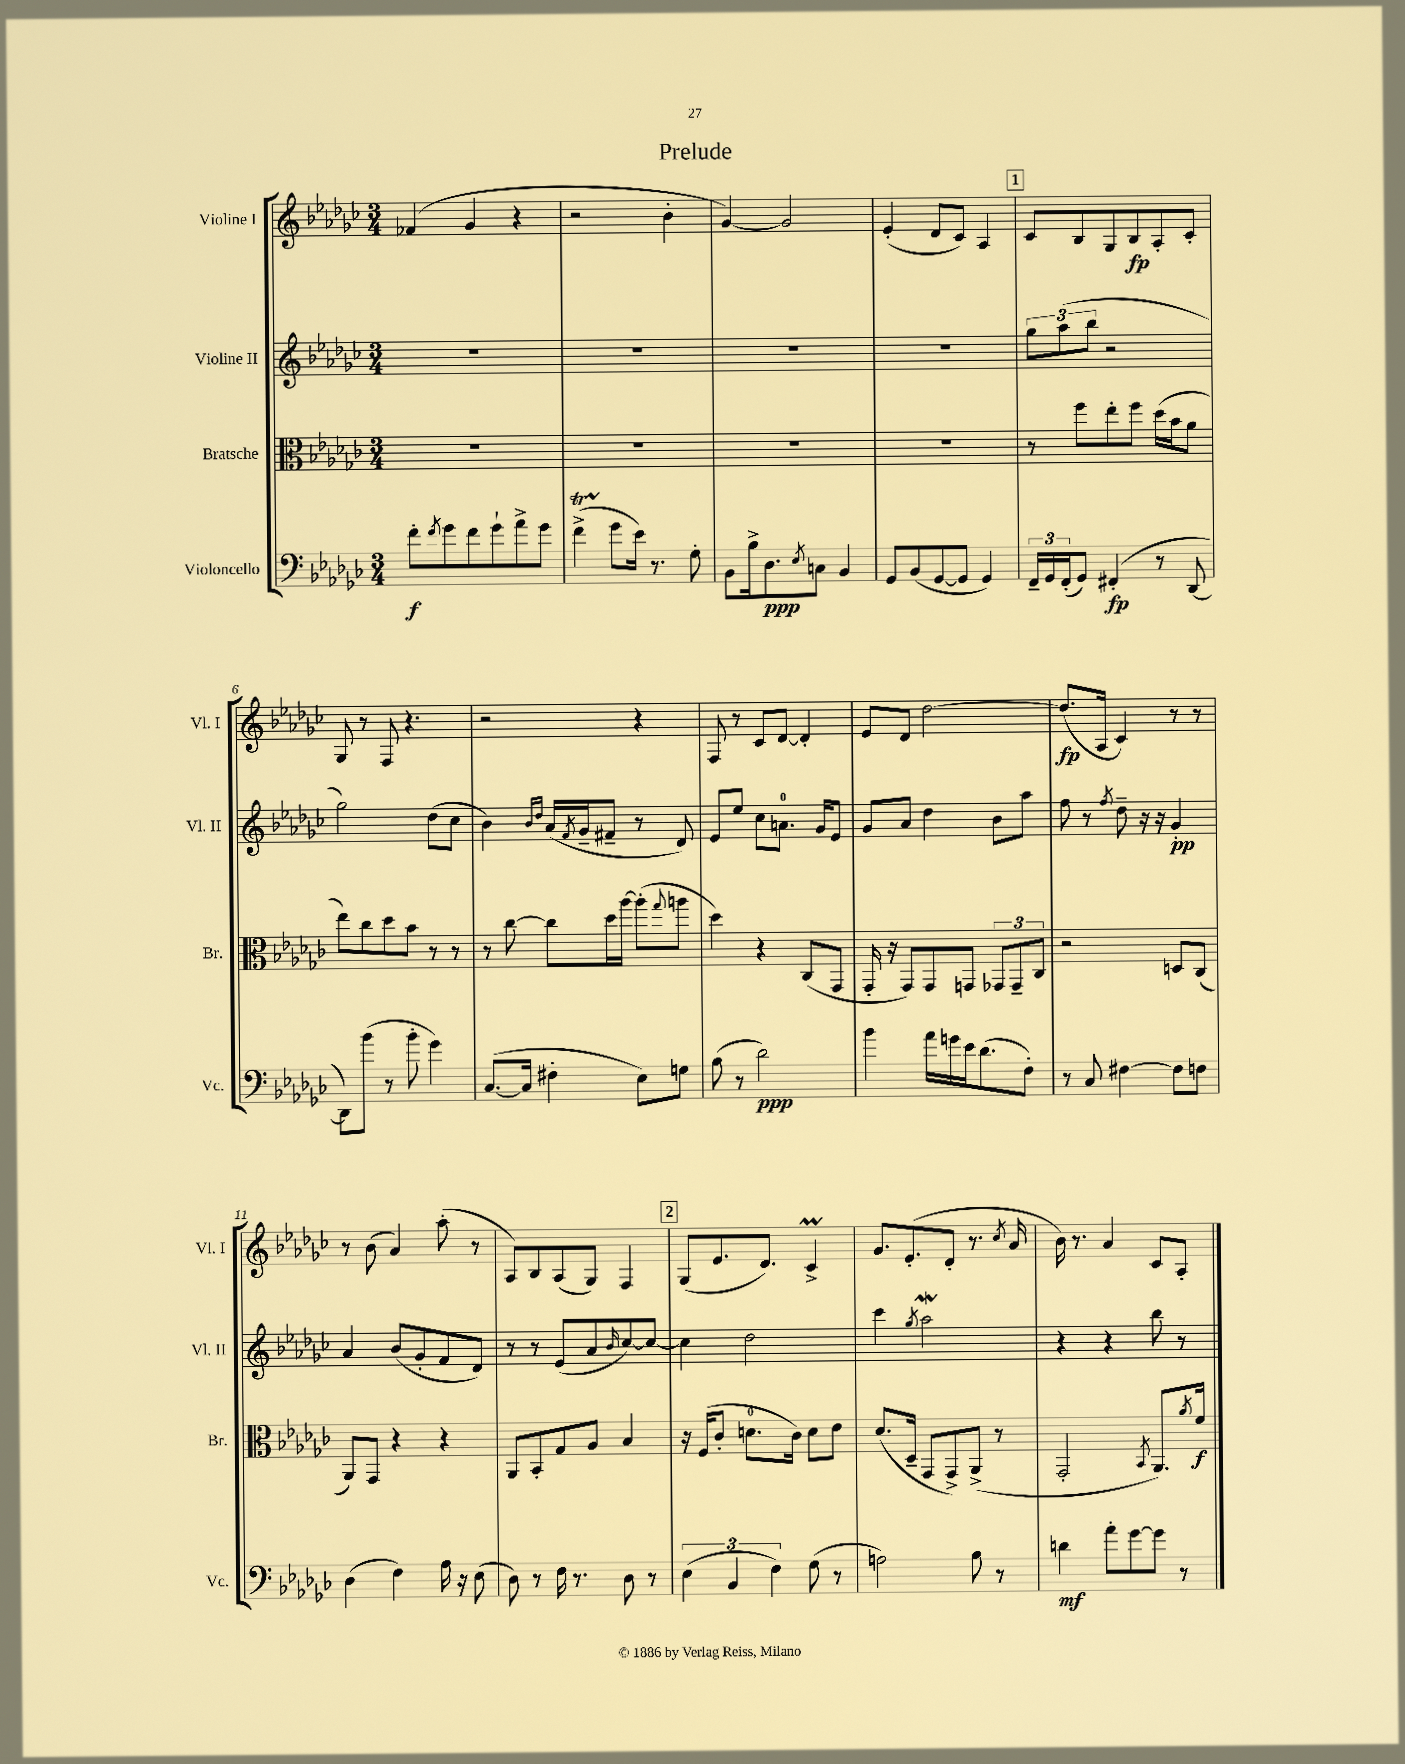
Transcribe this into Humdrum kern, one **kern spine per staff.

**kern	**kern	**kern	**kern
*staff4	*staff3	*staff2	*staff1
*clefF4	*clefC3	*clefG2	*clefG2
*k[b-e-a-d-g-c-]	*k[b-e-a-d-g-c-]	*k[b-e-a-d-g-c-]	*k[b-e-a-d-g-c-]
*M3/4	*M3/4	*M3/4	*M3/4
8f'	2.r	2.r	(4f-
8qf	.	.	.
8g-	.	.	.
8f	.	.	4g-
8g-`	.	.	.
8a-^	.	.	4r
8g-	.	.	.
=	=	=	=
(4f^	2.r	2.r	2r
8g-	.	.	.
16e-)	.	.	.
8.r	.	.	.
.	.	.	4b-'
8G-'	.	.	.
=	=	=	=
8BB-	2.r	2.r	[4g-)
16B-^	.	.	.
8.D-	.	.	.
.	.	.	2g-]
8qE-	.	.	.
8C	.	.	.
4BB-	.	.	.
=	=	=	=
8GG-	2.r	2.r	(4e-'
(8BB-	.	.	.
[8GG-	.	.	8d-
8GG-]	.	.	8c-)
4GG-)	.	.	4A-
=	=	=	=
24FF~	8r	12gg-	8c-
24GG-	.	.	.
(24FF'	.	(12aa-	.
8GG-)	8ff	.	8B-
.	.	12bb-	.
(4FF#'	8ee-'	2r	8G-
.	8ff	.	8B-
8r	(16dd-	.	8A-'
.	16b-	.	.
[8DD-	8a-	.	8c-'
=	=	=	=
8DD-])	8ee-)	2gg-)	8G-
(8b-	8cc-	.	8r
8r	8dd-	.	8F
8b-'	8b-	.	4.r
4g-)	8r	(8dd-	.
.	8r	8cc-	.
=	=	=	=
([8.C-	8r	4b-)	2r
.	[8cc-	.	.
16C-]	.	.	.
.	.	16qqb-	.
.	.	16qqdd-	.
4F#'	8cc-]	(16a-	.
.	.	8qf	.
.	.	16g-~	.
.	16dd-	8f#~	.
.	[16aa-	.	.
8E-)	(8aa-']	8r	4r
.	8qqgg-	.	.
8G	8aa	8d-)	.
=	=	=	=
(8B-	4dd-)	8e-	8F
8r	.	8ee-	8r
2d-)	4r	8cc-	8c-
.	.	8.a	[8d-
.	(8C-	.	4d-']
.	.	16g-	.
.	8GG-	8e-	.
=	=	=	=
4b-	16GG-'	8g-	8e-
.	16r	.	.
.	8GG-)	8a-	8d-
16a-	8GG-	4dd-	[2dd-
16g	.	.	.
16e-	8GG	.	.
(8.d-	.	.	.
.	12GG-	8b-	.
.	12GG-~	.	.
8F')	.	8aa-	.
.	12C-	.	.
=	=	=	=
8r	2r	8ff	(8.dd-]
8C-	.	8r	.
.	.	.	16A-
.	.	8qff	.
[4F#	.	8dd-~	4c-)
.	.	16r	.
.	.	16r	.
8F#]	8D	4g-'	8r
8F	(8C-	.	8r
=	=	=	=
(4D-	8AA-)	4a-	8r
.	8GG-	.	(8b-
4F)	4r	(8b-	4a-)
.	.	8g-'	.
16A-	4r	8f	(8aa-'
16r	.	.	.
(8E-	.	8d-)	8r
=	=	=	=
8D-)	8AA-	8r	8A-)
8r	8BB-'	8r	8B-
16F	8G-	(8e-	(8A-
8.r	.	.	.
.	8A-	8a-	8G-)
.	.	16qqb-	.
8D-	4B-	[8cc-)	4F
8r	.	8cc-_	.
=	=	=	=
(6E-	16r	4cc-]	(8G-
.	(16F	.	.
.	8c-'	.	8.e-
6BB-	.	.	.
.	8.d	2dd-	.
.	.	.	8.d-)
6F)	.	.	.
.	16c-)	.	.
(8G-	8d	.	4c-^
8r	8e-	.	.
=	=	=	=
2A)	(8.d-	4ccc-	8.g-
.	16D-~	.	(8.e-'
.	.	8qgg-	.
.	8GG-	2aa-	.
.	8GG-^)	.	8d-'
8B-	(8AA-^	.	8.r
8r	8r	.	.
.	.	.	8qcc-
.	.	.	16a-
=	=	=	=
4d	2GG-'	4r	16b-)
.	.	.	8.r
8a-'	.	4r	4a-
[8g-	.	.	.
.	8qBB-	.	.
8g-]	8.AA-)	8bb-	8c-
8r	.	8r	8A-'
.	8qa-	.	.
.	16f	.	.
==	==	==	==
*-	*-	*-	*-
